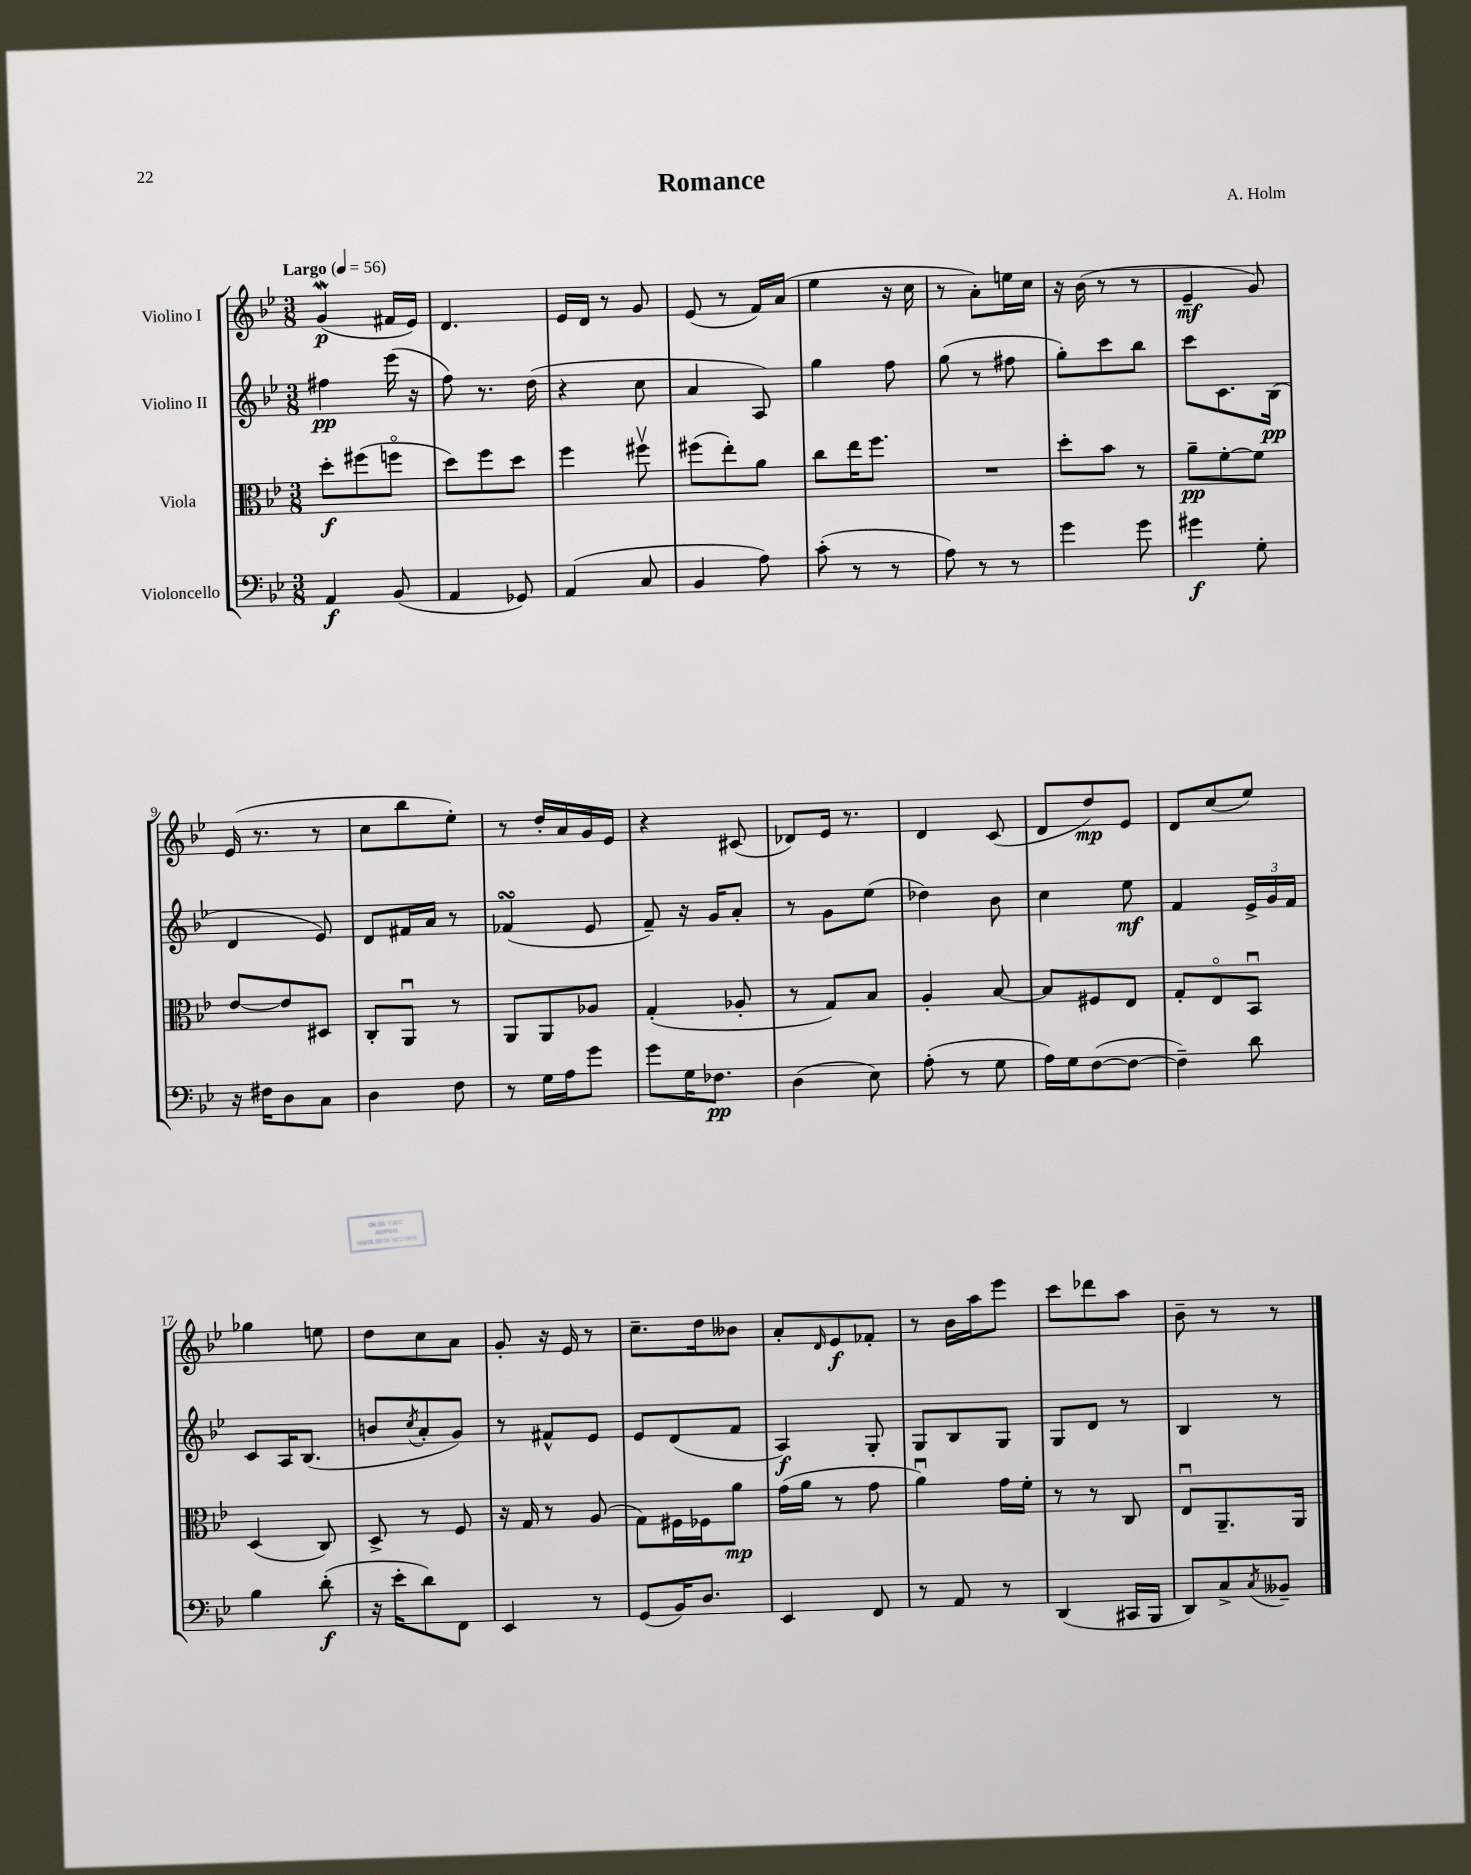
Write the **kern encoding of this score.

**kern	**kern	**kern	**kern
*staff4	*staff3	*staff2	*staff1
*clefF4	*clefC3	*clefG2	*clefG2
*k[b-e-]	*k[b-e-]	*k[b-e-]	*k[b-e-]
*M3/8	*M3/8	*M3/8	*M3/8
*MM56	*MM56	*MM56	*MM56
4AA	8dd'	4ff#	(4g
.	(8ff#	.	.
(8BB-	8ffo	(16eee-	16f#
.	.	16r	16e-)
=	=	=	=
4AA	8dd)	8ff)	4.d
.	8ff	8.r	.
8GG-)	8dd	.	.
.	.	(16dd	.
=	=	=	=
(4AA	4ff	4r	16e-
.	.	.	16d
.	.	.	8r
8C	8ff#v	8cc	8g
=	=	=	=
4BB-	(8ff#	4a	(8e-
.	8ee-')	.	8r
8A)	8a	8A)	16f)
.	.	.	(16a
=	=	=	=
(8c'	8cc	4gg	4ee-
8r	16ee-	.	.
.	8.ff	.	.
8r	.	8ff	16r
.	.	.	16cc
=	=	=	=
8A)	4.r	(8gg	8r
8r	.	8r	8a')
8r	.	8ff#	16ee
.	.	.	16cc
=	=	=	=
4g	8dd'	8gg')	16r
.	.	.	(16b-
.	8b-	8ccc	8r
8g	8r	8bb-	8r
=	=	=	=
4g#	8a~	8ccc	4e-~
.	[8f'	8.c	.
8G'	8f]	.	8g)
.	.	(16B-	.
=	=	=	=
16r	[8e-	4d	(16e-
16F#	.	.	8.r
8D	8e-]	.	.
8C	8D#	8e-)	8r
=	=	=	=
4D	8C'	8d	8cc
.	8AAu	16f#	8bb-
.	.	16a	.
8F	8r	8r	8ee-')
=	=	=	=
8r	8AA	(4f-	8r
16G	8AA	.	16dd'
16A	.	.	16a
8g	8A-	8e-	16g
.	.	.	16e-
=	=	=	=
8g	(4G'	8f~)	4r
16G	.	16r	.
8.F-	.	16g	.
.	8A-'	8a'	(8c#
=	=	=	=
(4D	8r	8r	8d-)
.	8G)	8g	16e-
.	.	.	8.r
8E-)	8B-	(8ee-	.
=	=	=	=
(8A'	4A'	4dd-)	4d
8r	.	.	.
8G	[8B-	8b-	(8c
=	=	=	=
16A)	8B-]	4cc	8d
16G	.	.	.
([8F	8F#	.	8dd)
8F_	8E-	8ee-	8e-
=	=	=	=
4F~])	8G'	4f	8d
.	8E-o	.	(8cc
8d	8BB-u	24e-^	8ee-)
.	.	24g	.
.	.	24f	.
=	=	=	=
4B-	(4D	8c	4gg-
.	.	16A	.
.	.	(8.B-	.
(8d'	8C)	.	8ee
=	=	=	=
16r	8D^	8b	8dd
16e-'	.	.	.
.	.	8qcc	.
8d)	8r	8a'	8cc
8FF	8F	8g)	8a
=	=	=	=
4EE-	16r	8r	8g'
.	16G	.	.
.	8r	8f#^^	16r
.	.	.	16e-
8r	(8A	8e-	8r
=	=	=	=
(8GG	8G)	8e-	8.cc~
16BB-)	16F#	(8d	.
8.D	16F-	.	16dd
.	8a	8f	8b--
=	=	=	=
4EE-	(16g	4A)	8a'
.	16a	.	.
.	.	.	16qqd
.	8r	.	8e-
8FF	8g	8G'	8f-'
=	=	=	=
8r	4au)	8G	8r
8AA	.	8B-	16b-
.	.	.	16aa
8r	16g	8G	8eee-
.	16f'	.	.
=	=	=	=
(4DD	8r	8G	8ccc
.	8r	8d	8ddd-
16CC#	8C	8r	8aa
16BBB-	.	.	.
=	=	=	=
8DD)	8E-u	4B-	8b-~
8C^	8.AA~	.	8r
8qC	.	.	.
8BB--~	.	8r	8r
.	16AA	.	.
==	==	==	==
*-	*-	*-	*-
